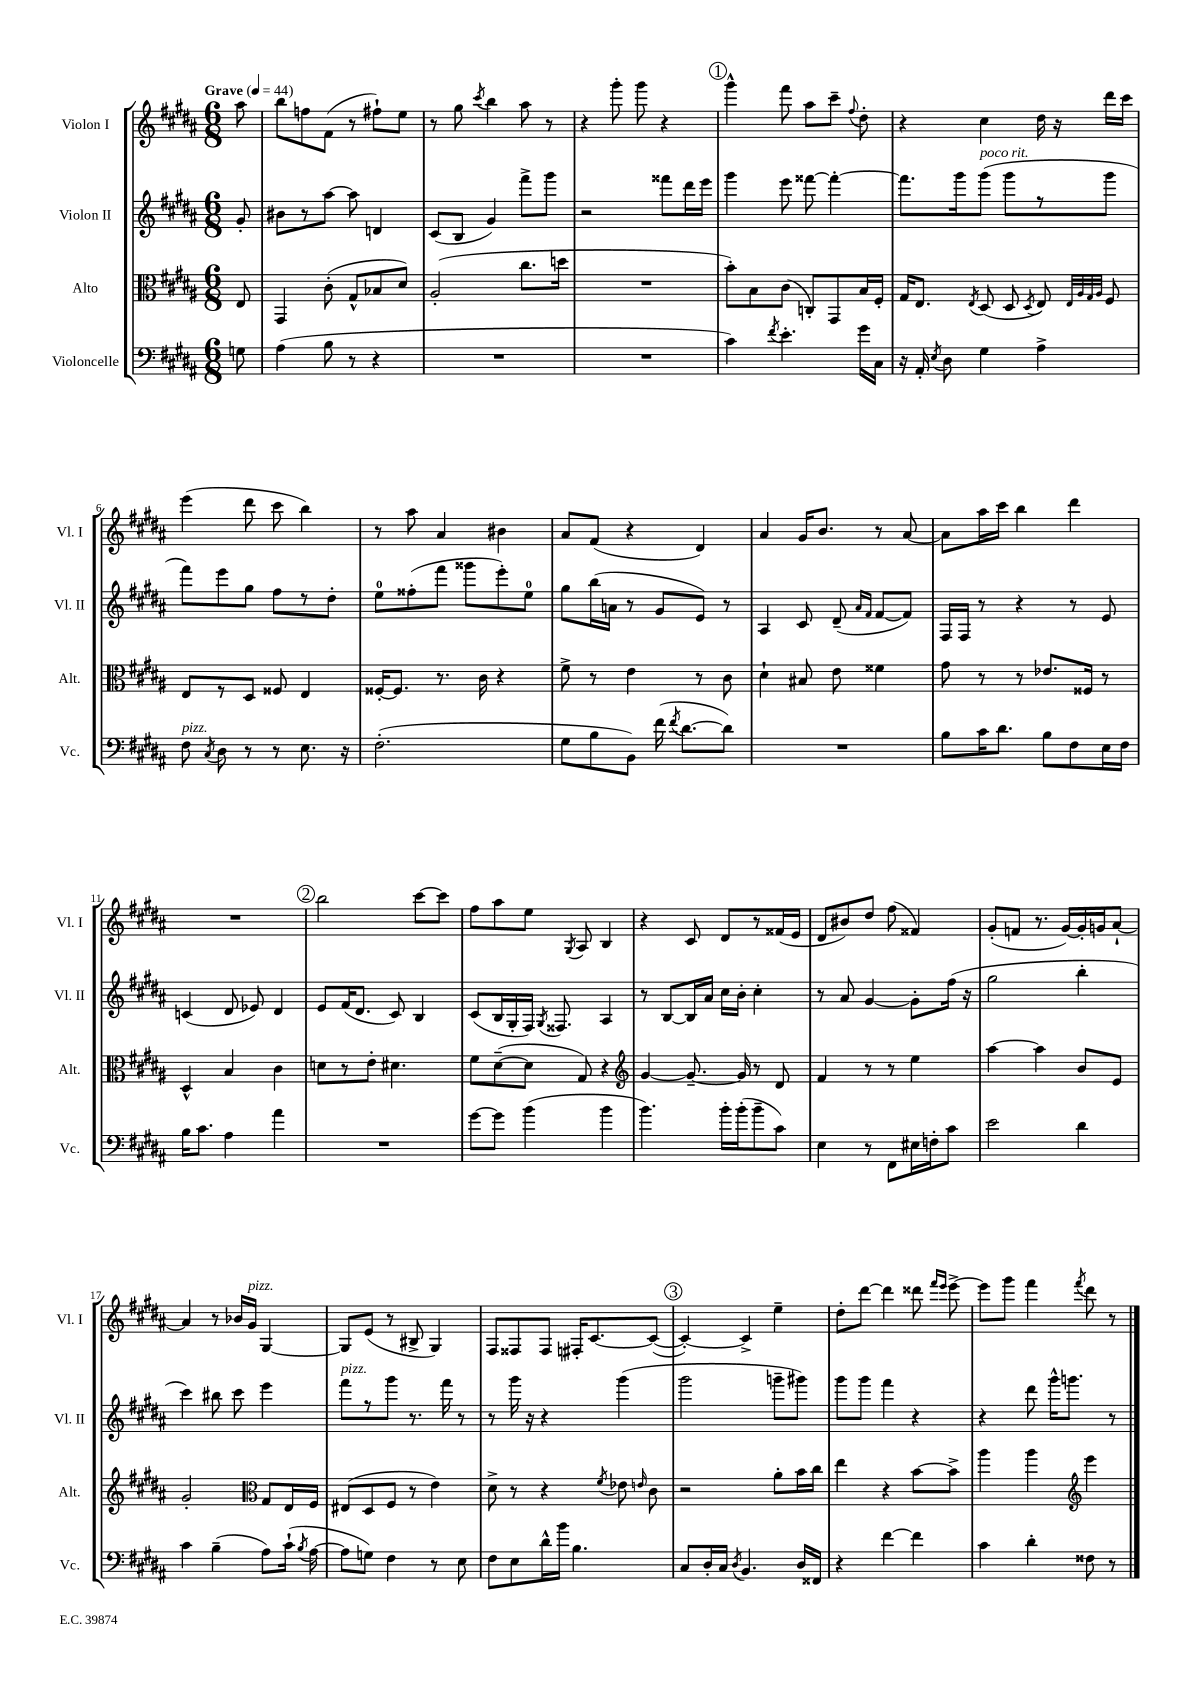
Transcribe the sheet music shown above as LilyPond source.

<<
\new StaffGroup <<
\new Staff = "s0" \with { instrumentName = "Violon I" shortInstrumentName = "Vl. I" } {
    \clef treble \key b \major \numericTimeSignature \time 6/8 \partial 8 \tempo "Grave" 4 = 44
    \autoBeamOff ais''8 |
    b''8[ f''8 fis'8]( r8 fis''8[-!) e''8] |
    r8 gis''8 \acciaccatura { cis'''8 } b''4 ais''8 r8 |
    r4 gis'''8-. gis'''8 r4 |
    \mark \markup { \circle "1" } gis'''4-^ fis'''8 ais''8[ cis'''8]-- \appoggiatura { fis''8 } dis''8-. |
    r4 cis''4 dis''16 r16 dis'''16[ cis'''16] |
    e'''4( dis'''8 cis'''8 b''4) |
    r8 ais''8 ais'4 bis'4 |
    ais'8[ fis'8]( r4 dis'4) |
    ais'4 gis'16[ b'8.] r8 ais'8~ |
    ais'8[ ais''16 cis'''16] b''4 dis'''4 |
    R2. |
    \mark \markup { \circle "2" } b''2 cis'''8[~ cis'''8] |
    fis''8[ ais''8 e''8] \acciaccatura { gis8 } ais8 b4 |
    r4 cis'8 dis'8[ r8 fisis'16( e'16] |
    dis'8[ bis'8) dis''8] fis''8( fisis'4) |
    gis'8[-.( f'8] r8. gis'16[~) gis'16-. g'16 ais'8]~-! |
    ais'4 r8 bes'16[ gis'16]^\markup { \italic "pizz." } gis4~ |
    gis8[ e'8]( r8 bis8-> gis4) |
    fis8[ fisis8 fisis8] fis16[-. cis'8.~ cis'8]~( |
    \mark \markup { \circle "3" } cis'4~-.) cis'4-> e''4-- |
    dis''8[-. dis'''8]~ dis'''4 disis'''8 \grace { fis'''16[ e'''16] } e'''8~-> |
    e'''8[ gis'''8] fis'''4 \acciaccatura { fis'''8 } dis'''8 r8 \bar "|." |
}
\new Staff = "s1" \with { instrumentName = "Violon II" shortInstrumentName = "Vl. II" } {
    \clef treble \key b \major \numericTimeSignature \time 6/8 \partial 8
    \autoBeamOff gis'8-. |
    bis'8[ r8 ais''8]~ ais''8 d'4 |
    cis'8[( b8] gis'4) fis'''8[-> gis'''8] |
    r2 fisis'''8[ dis'''16 e'''16] |
    \mark \markup { \circle "1" } gis'''4 e'''8 fisis'''8~ fisis'''4~-. |
    fisis'''8.[ gis'''16 gis'''8]^\markup { \italic "poco rit." }( gis'''8[ r8 gis'''8] |
    fis'''8[) e'''8 gis''8] fis''8[ r8 dis''8]-. |
    e''8[-0 fisis''8-.( fis'''8] gisis'''8[ e'''8-.) e''8]-0 |
    gis''8[ b''16( a'16] r8 gis'8[ e'8]) r8 |
    ais4 cis'8 dis'8--( \grace { ais'16[ fis'16] } fis'8[~ fis'8]) |
    fis16[ fis16] r8 r4 r8 e'8 |
    c'4( dis'8 ees'8) dis'4 |
    \mark \markup { \circle "2" } e'8[ fis'16( dis'8.] cis'8) b4 |
    cis'8[( b16 gis16-. fis16]) \acciaccatura { gis8 } fisis8. ais4 |
    r8 b8[~ b16 ais'16] cis''16[ b'16]-. cis''4-. |
    r8 ais'8 gis'4~ gis'8[-. fis''16]( r16 |
    gis''2 b''4-. |
    cis'''4) bis''8 cis'''8 e'''4 |
    fis'''8[^\markup { \italic "pizz." } r8 gis'''8] r8. fis'''16 r8 |
    r8 gis'''16 r16 r4 gis'''4( |
    \mark \markup { \circle "3" } gis'''2 g'''8[-- gis'''8]) |
    gis'''8[ gis'''8] fis'''4 r4 |
    r4 dis'''8 gis'''16[-^ g'''8.] r8 \bar "|." |
}
\new Staff = "s2" \with { instrumentName = "Alto" shortInstrumentName = "Alt." } {
    \clef alto \key b \major \numericTimeSignature \time 6/8 \partial 8
    \autoBeamOff e8 |
    gis,4 cis'8-.( gis8[-^ bes8 dis'8]) |
    ais2-.( cis''8.[ d''16] |
    R2. |
    \mark \markup { \circle "1" } b'8[-.) b8 cis'8]( c8[-.) gis,8 b16 fis16]-. |
    gis16[ e8.] \acciaccatura { e8 } dis8( dis8 \acciaccatura { dis8 } e8) \grace { e32[ ais32 gis32 ais32] } fis8 |
    e8[ r8 dis8] fisis8 e4 |
    fisis16[~-. fisis8.] r8. cis'16 r4 |
    fis'8-> r8 e'4 r8 cis'8 |
    dis'4-! bis8 e'8 fisis'4 |
    gis'8 r8 r8 ees'8.[ fisis16] r8 |
    dis4-^ b4 cis'4 |
    \mark \markup { \circle "2" } d'8[ r8 e'8]-. dis'4. |
    fis'8[ dis'8~--( dis'8] gis8) r4 |
    \clef treble gis'4~ gis'8.~-- gis'16 r8 dis'8 |
    fis'4 r8 r8 e''4 |
    ais''4~ ais''4 b'8[ e'8] |
    gis'2-. \clef alto gis8[ e16 fis16] |
    eis8[( dis8 fis8] r8 e'4) |
    dis'8-> r8 r4 \acciaccatura { fis'8 } ees'8 \grace { e'16 } cis'8 |
    \mark \markup { \circle "3" } r2 ais'8[-. b'16 cis''16] |
    e''4 r4 b'8[~ b'8]-> |
    ais''4 ais''4 \clef treble e'''4 \bar "|." |
}
\new Staff = "s3" \with { instrumentName = "Violoncelle" shortInstrumentName = "Vc." } {
    \clef bass \key b \major \numericTimeSignature \time 6/8 \partial 8
    \autoBeamOff g8 |
    ais4( b8 r8 r4 |
    R2. |
    R2. |
    \mark \markup { \circle "1" } cis'4) \acciaccatura { fis'8 } e'4.-. gis'16[ cis16] |
    r16 ais,16-. \acciaccatura { e8 } dis8 gis4 ais4-> |
    fis8^\markup { \italic "pizz." } \acciaccatura { cis8 } dis8 r8 r8 e8. r16 |
    fis2.-.( |
    gis8[ b8 b,8]) fis'16( \acciaccatura { fis'8 } dis'8.[~ dis'8]) |
    R2. |
    b8[ cis'16 dis'8.] b8[ fis8 e16 fis16] |
    b16[ cis'8.] ais4 ais'4 |
    \mark \markup { \circle "2" } R2. |
    gis'8[~ gis'8] b'4( b'4 |
    b'4.) b'16[-. b'16-.( b'8-- cis'8]) |
    e4 r8 fis,8[ eis16 f16-. cis'8] |
    e'2 dis'4 |
    cis'4 b4--( ais8[) cis'16]-!( \acciaccatura { b8 } ais16~ |
    ais8[ g8]) fis4 r8 e8 |
    fis8[ e8 dis'16-^ b'16] b4. |
    \mark \markup { \circle "3" } cis8[ dis16-. cis16] \acciaccatura { dis8 } b,4. dis16[ fisis,16] |
    r4 fis'4~ fis'4 |
    cis'4 dis'4-. fisis8 r8 \bar "|." |
}
>>
>>
